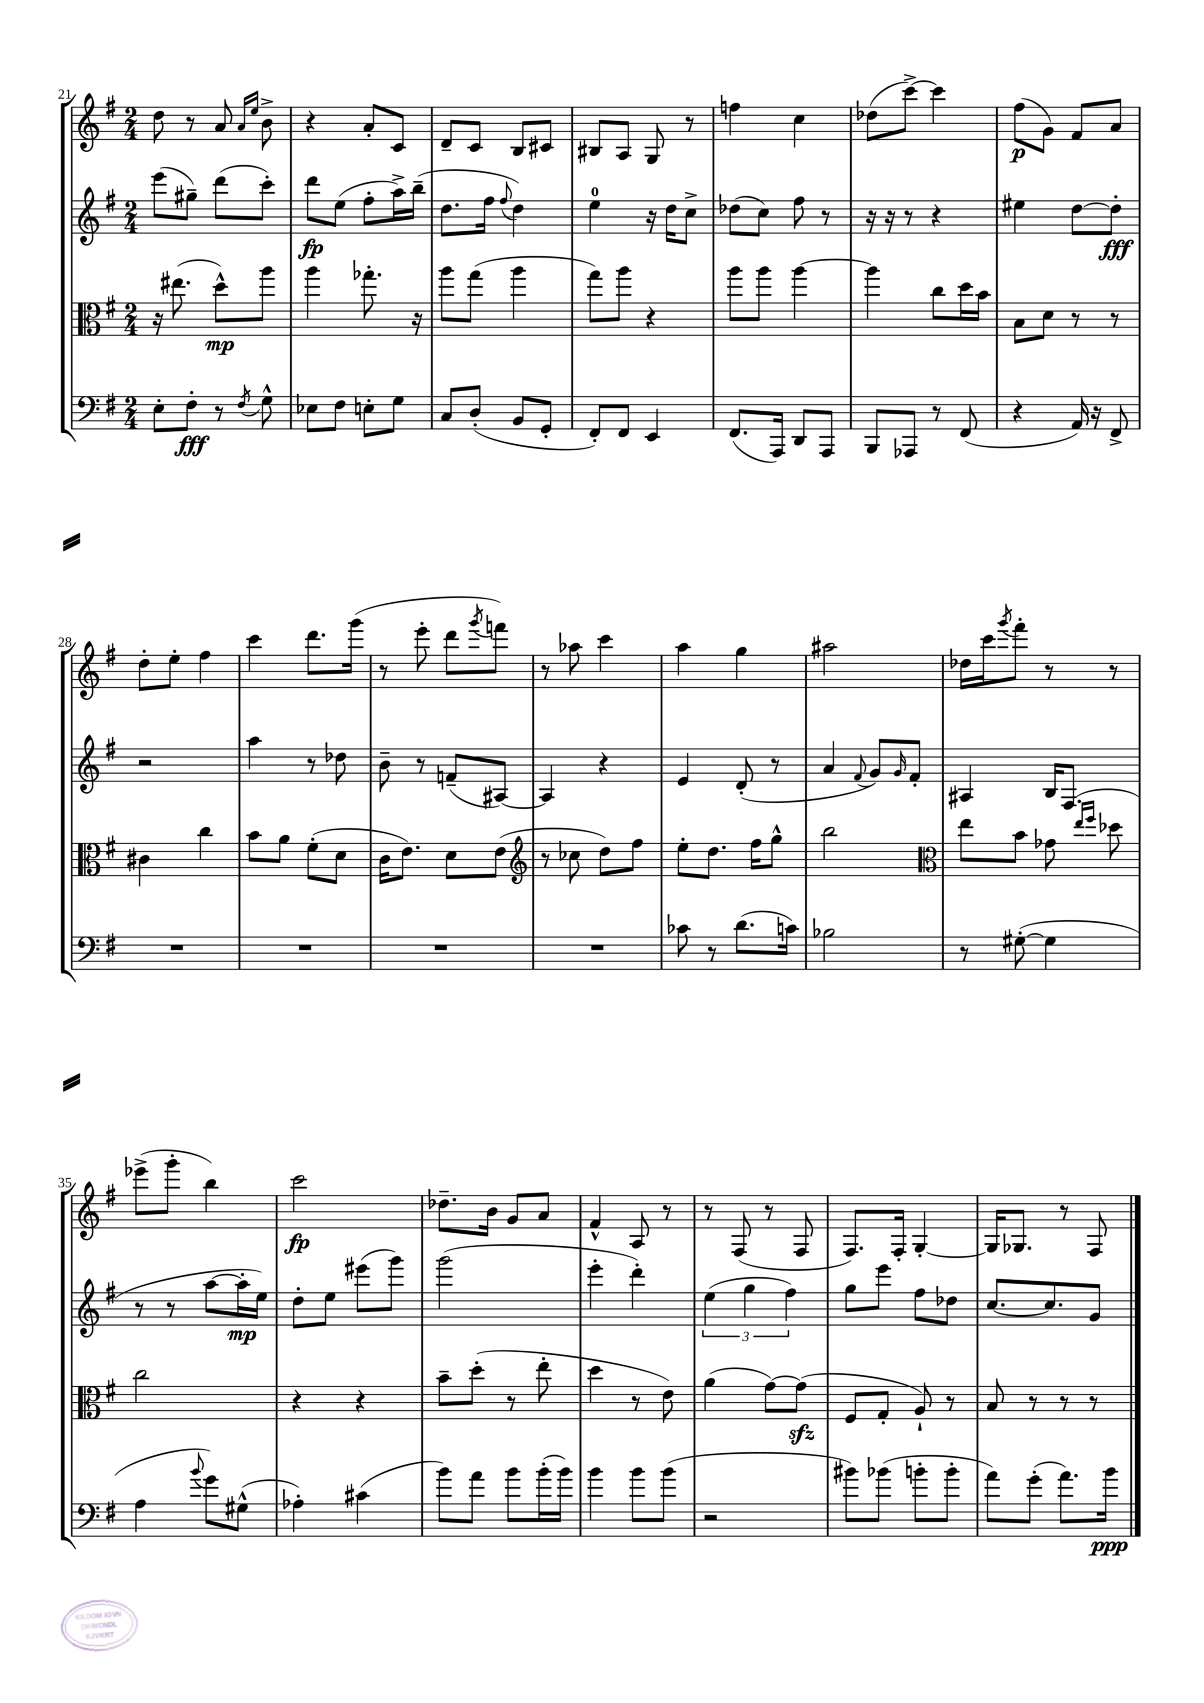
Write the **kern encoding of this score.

**kern	**dynam	**kern	**dynam	**kern	**dynam	**kern	**dynam
*part4	*part4	*part3	*part3	*part2	*part2	*part1	*part1
*staff4	*staff4	*staff3	*staff3	*staff2	*staff2	*staff1	*staff1
*clefF4	*	*clefC3	*	*clefG2	*	*clefG2	*
*k[f#]	*	*k[f#]	*	*k[f#]	*	*k[f#]	*
*M2/4	*	*M2/4	*	*M2/4	*	*M2/4	*
=21	=21	=21	=21	=21	=21	=21	=21
8E'\L	.	16r	.	(8eee\L	.	8dd\	.
.	.	(8.ee#X\	.	.	.	.	.
8F#'\J	fff	.	.	8gg#X~\J)	.	8r	.
8r	.	8dd^^\L)	mp	(8ddd\L	.	8a/	.
.	.	.	.	.	.	16qqa/LL	.
8qF#/	.	.	.	.	.	16qqee/JJ	.
8G^^\	.	8aa\J	.	8ccc'\J)	.	8b^\	.
=22	=22	=22	=22	=22	=22	=22	=22
8E-X\L	.	4aa\	.	8ddd\L	fp	4r	.
8F#\J	.	.	.	(8ee\J	.	.	.
8En'\L	.	8.gg-X'\	.	8ff#'\L	.	8a'/L	.
8G\J	.	.	.	16aa^\L)	.	8c/J	.
.	.	16r	.	(16bb~\JJ	.	.	.
=23	=23	=23	=23	=23	=23	=23	=23
8C/L	.	8aa\L	.	8.dd\L	.	8d~/L	.
(8D'/J	.	(8gg\J	.	.	.	8c/J	.
.	.	.	.	16ff#\Jk	.	.	.
.	.	.	.	8qqff#/	.	.	.
8BB/L	.	4aa\	.	4dd\)	.	8B/L	.
8GG'/J	.	.	.	.	.	8c#X/J	.
=24	=24	=24	=24	=24	=24	=24	=24
8FF#'/L)	.	8gg\L)	.	4ee\	.	8B#X/L	.
8FF#/J	.	8aa\J	.	.	.	8A/J	.
4EE/	.	4r	.	16r	.	8G/	.
.	.	.	.	16dd\KL	.	.	.
.	.	.	.	8cc^\J	.	8r	.
=25	=25	=25	=25	=25	=25	=25	=25
(8.FF#/L	.	8aa\L	.	(8dd-X\L	.	4ffn\	.
.	.	8aa\J	.	8cc\J)	.	.	.
16AAA/Jk)	.	.	.	.	.	.	.
8DD/L	.	[4aa\	.	8ff#\	.	4cc\	.
8AAA/J	.	.	.	8r	.	.	.
=26	=26	=26	=26	=26	=26	=26	=26
8BBB/L	.	4aa\]	.	16r	.	(8dd-X\L	.
.	.	.	.	16r	.	.	.
8AAA-X/J	.	.	.	8r	.	[8ccc^\J)	.
8r	.	8cc\L	.	4r	.	4ccc\]	.
(8FF#/	.	16dd\L	.	.	.	.	.
.	.	16b\JJ	.	.	.	.	.
=27	=27	=27	=27	=27	=27	=27	=27
4r	.	8B\L	.	4ee#X\	.	(8ff#\L	p
.	.	8d\J	.	.	.	8g\J)	.
16AA/)	.	8r	.	[8dd\L	.	8f#/L	.
16r	.	.	.	.	.	.	.
8FF#^/	.	8r	.	8dd'\J]	fff	8a/J	.
!!LO:LB:g=z
=28	=28	=28	=28	=28	=28	=28	=28
2r	.	4c#X\	.	2r	.	8dd'\L	.
.	.	.	.	.	.	8ee'\J	.
.	.	4cc\	.	.	.	4ff#\	.
=29	=29	=29	=29	=29	=29	=29	=29
2r	.	8b\L	.	4aa\	.	4ccc\	.
.	.	8a\J	.	.	.	.	.
.	.	(8f#'\L	.	8r	.	8.ddd\L	.
.	.	8d\J	.	8dd-X\	.	.	.
.	.	.	.	.	.	(16ggg\Jk	.
=30	=30	=30	=30	=30	=30	=30	=30
2r	.	16c\KL	.	8b~\	.	8r	.
.	.	8.e\J)	.	.	.	.	.
.	.	.	.	8r	.	8eee'\	.
.	.	8d\L	.	(8fn~/L	.	8ddd\L	.
.	.	.	.	.	.	8qggg/	.
.	.	(8e\J	.	[8A#X/J)	.	8fffn\J)	.
=31	=31	=31	=31	=31	=31	=31	=31
*	*	*clefG2	*	*	*	*	*
2r	.	8r	.	4A#/]	.	8r	.
.	.	8cc-X\	.	.	.	8aa-X\	.
.	.	8dd\L)	.	4r	.	4ccc\	.
.	.	8ff#\J	.	.	.	.	.
=32	=32	=32	=32	=32	=32	=32	=32
8c-X\	.	8ee'\L	.	4e/	.	4aa\	.
8r	.	8.dd\J	.	.	.	.	.
(8.d\L	.	.	.	(8d'/	.	4gg\	.
.	.	16ff#\KL	.	.	.	.	.
.	.	8gg^^\J	.	8r	.	.	.
16cn\Jk)	.	.	.	.	.	.	.
=33	=33	=33	=33	=33	=33	=33	=33
2B-X\	.	2bb\	.	4a/	.	2aa#X\	.
.	.	.	.	8qqf#/	.	.	.
.	.	.	.	8g/L)	.	.	.
.	.	.	.	16qqg/	.	.	.
.	.	.	.	8f#'/J	.	.	.
=34	=34	=34	=34	=34	=34	=34	=34
*	*	*clefC3	*	*	*	*	*
8r	.	8ee\L	.	4A#X/	.	16dd-X\LL	.
.	.	.	.	.	.	16ccc\J	.
.	.	.	.	.	.	8qggg/	.
([8G#X'\	.	8b\J	.	.	.	8fff#'\J	.
4G#\]	.	8g-X\	.	16B/KL	.	8r	.
.	.	.	.	(8.F#/J	.	.	.
.	.	16qqee/LL	.	.	.	.	.
.	.	16qqff#/JJ	.	.	.	.	.
.	.	8dd-X\	.	.	.	8r	.
!!LO:LB:g=z
=35	=35	=35	=35	=35	=35	=35	=35
4A\	.	2cc\	.	8r	.	(8eee-X^\L	.
.	.	.	.	8r	.	8ggg'\J	.
8qqb/	.	.	.	.	.	.	.
8g\L)	.	.	.	[8aa\L	.	4bb\)	.
(8G#X^^\J	.	.	.	16aa'\L]	mp	.	.
.	.	.	.	16ee\JJ)	.	.	.
=36	=36	=36	=36	=36	=36	=36	=36
4A-X'\)	.	4r	.	8dd'\L	.	2ccc\	fp
.	.	.	.	8ee\J	.	.	.
(4c#X\	.	4r	.	(8eee#X\L	.	.	.
.	.	.	.	8ggg\J)	.	.	.
=37	=37	=37	=37	=37	=37	=37	=37
8b\L)	.	8b~\L	.	(2ggg\	.	8.dd-X~\L	.
8a\J	.	(8dd'\J	.	.	.	.	.
.	.	.	.	.	.	16b\Jk	.
8b\L	.	8r	.	.	.	8g/L	.
(16b'\L	.	8ee'\	.	.	.	8a/J	.
16b\JJ)	.	.	.	.	.	.	.
=38	=38	=38	=38	=38	=38	=38	=38
4b\	.	4dd\	.	4eee'\	.	4f#^^/	.
8b\L	.	8r	.	4ddd'\)	.	8A/	.
(8b\J	.	8e\)	.	.	.	8r	.
=39	=39	=39	=39	=39	=39	=39	=39
2r	.	(4a\	.	(6ee\	.	8r	.
.	.	.	.	.	.	(8F#/	.
.	.	.	.	6gg\	.	.	.
.	.	[8g\L)	.	.	.	8r	.
.	.	.	.	6ff#\)	.	.	.
.	.	(8gzz\J]	.	.	.	8F#/	.
=40	=40	=40	=40	=40	=40	=40	=40
8b#X\L)	.	8F#/L	.	8gg\L	.	8.F#/L)	.
(8b-X\J	.	8G'/J	.	8eee\J	.	.	.
.	.	.	.	.	.	16F#'/Jk	.
8bn'\L	.	8A`/)	.	8ff#\L	.	[4G'/	.
8b'\J	.	8r	.	8dd-X\J	.	.	.
=41	=41	=41	=41	=41	=41	=41	=41
8a\L)	.	8B/	.	[8.cc/L	.	16G/KL]	.
.	.	.	.	.	.	8.G-X/J	.
(8g'\J	.	8r	.	.	.	.	.
.	.	.	.	8.cc/]	.	.	.
8.a\L)	.	8r	.	.	.	8r	.
.	.	8r	.	8g/J	.	8F#/	.
16b\Jk	ppp	.	.	.	.	.	.
==	==	==	==	==	==	==	==
*-	*-	*-	*-	*-	*-	*-	*-
